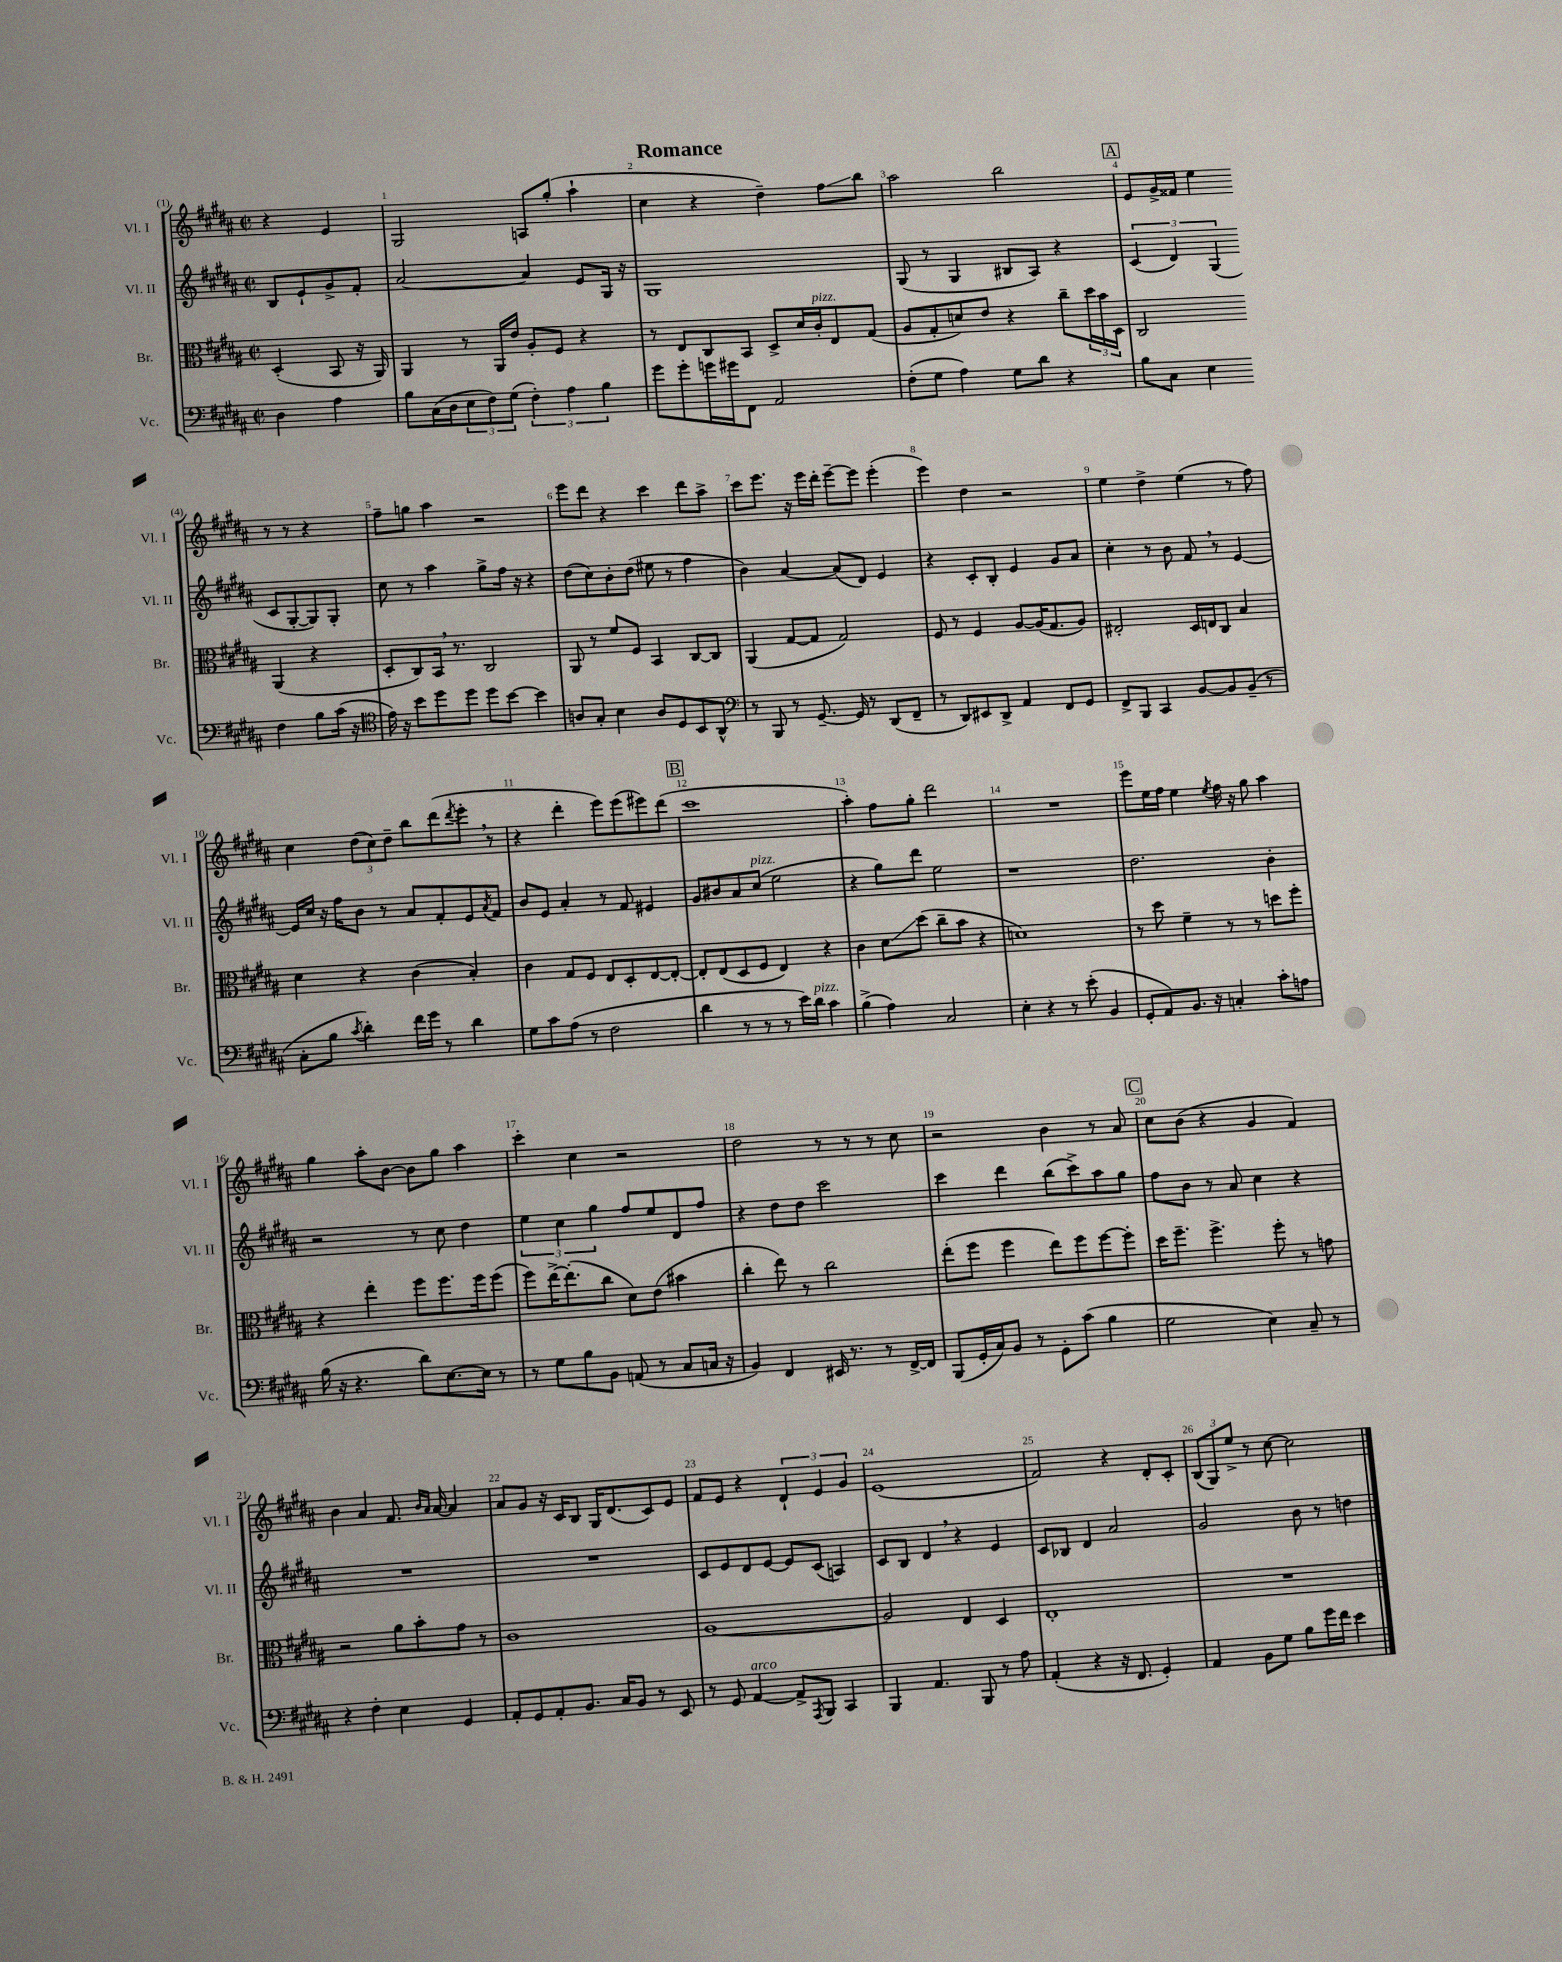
\header { title = "Romance" }
<<
\new StaffGroup <<
\new Staff = "s0" \with { instrumentName = "Vl. I" shortInstrumentName = "Vl. I" } {
    \clef treble \key b \major \defaultTimeSignature \time 2/2 \partial 2
    r4 e'4 |
    gis2 a8 gis''8-.( ais''4-! |
    cis''4 r4 dis''4--) fis''8\glissando b''8 |
    ais''2 b''2 |
    \mark \markup { \box "A" } e'8 gis'16-> fisis'16 e''4 r8 r8 r4 |
    fis''8-- g''8 ais''4 r2 |
    e'''8 dis'''8 r4 cis'''4 dis'''8 ais''8-> |
    cis'''8 e'''8. r16 e'''16 dis'''16-. e'''8~-- e'''8 e'''4-.( |
    e'''4) dis''4 r2 |
    e''4 dis''4-> e''4( r8 fis''8) |
    cis''4 \tuplet 3/2 { dis''8( cis''8) dis''8-- } b''8 dis'''8( \acciaccatura { dis'''8 } e'''8-. \breathe r8 |
    r4 dis'''4-. e'''8) e'''8( eis'''8) dis'''8( |
    \mark \markup { \box "B" } cis'''1 |
    ais''4-.) fis''8 gis''8-. dis'''2 |
    R1 |
    e'''8 e''16 fis''16 e''4 \acciaccatura { e''8 } fis''16 r16 gis''8 ais''4 |
    gis''4 ais''8-. b'8~ b'8 gis''8 ais''4 |
    cis'''4-. cis''4 r2 |
    dis''2 r8 r8 r8 cis''8 |
    r2 b'4 r8 ais'8 |
    \mark \markup { \box "C" } cis''8 b'8( r4 gis'4 fis'4) |
    b'4 ais'4 fis'8. \grace { b'16 ais'16 } ais'16~ ais'4 |
    ais'8 gis'8 r16 cis'16 b8 gis16 dis'8.( cis'8) e'8 |
    fis'8 e'8 r4 \tuplet 3/2 { dis'4-! e'4 gis'4 } |
    e'1( |
    fis'2) r4 dis'8-. cis'8-. |
    \tuplet 3/2 { b8( gis8) e''8-> } r8 cis''8~ cis''2 \bar "|." |
}
\new Staff = "s1" \with { instrumentName = "Vl. II" shortInstrumentName = "Vl. II" } {
    \clef treble \key b \major \defaultTimeSignature \time 2/2 \partial 2
    b8 e'8-! gis'8-> fis'8-. |
    ais'2~ ais'4 e'8 gis16 r16 |
    gis1 |
    gis8( r8 gis4 bis8 ais8) r4 |
    \mark \markup { \box "A" } \tuplet 3/2 { cis'4( dis'4) gis4( } cis'8 gis8~-. gis8) gis8-. |
    cis''8 r8 ais''4 gis''8-> fis''16 r16 r4 |
    dis''8( cis''8) b'8-. dis''8( eis''8 r8 fis''4 |
    b'4) ais'4~ ais'8( dis'8) e'4 |
    r4 cis'8-. b8-. e'4 gis'8 ais'8 |
    cis''4-. r8 b'8 fis'8 \breathe r8 e'4~ |
    e'16 cis''16 r16 fis''16 b'8 r8 ais'8 fis'8-. e'8 \acciaccatura { ais'8 } fis'8 |
    b'8 e'8 ais'4-. r8 fis'8 eis'4 |
    \mark \markup { \box "B" } gis'8 bis'8 ais'8 cis''8^\markup { \italic "pizz." }( e''2 |
    r4 gis''8) dis'''8 e''2 |
    r1 |
    dis''2. b'4-. |
    r2 r8 cis''8 dis''4 |
    \tuplet 3/2 { e''4 cis''4 gis''4 } fis''8 e''8 dis'8 fis''8 |
    r4 dis''8 dis''8 cis'''2 |
    cis'''4 dis'''4 b''8( cis'''8->) ais''8 gis''8 |
    \mark \markup { \box "C" } fis''8 b'8 r8 ais'8 cis''4 r4 |
    R1 |
    R1 |
    cis'8 e'8 dis'8 e'8~ e'8 cis'8( a4) |
    cis'8 b8 dis'4 \breathe r4 e'4 |
    cis'8 bes8 dis'4 ais'2 |
    gis'2 b'8 r8 d''4 \bar "|." |
}
\new Staff = "s2" \with { instrumentName = "Br." shortInstrumentName = "Br." } {
    \clef alto \key b \major \defaultTimeSignature \time 2/2 \partial 2
    dis4-.( b,8 r16 ais,16) |
    ais,4 r8 ais,16 e'16 ais8-. fis8 r4 |
    r8 e8 cis8 b,8 dis8-> dis'16 cis'16-.^\markup { \italic "pizz." } e8 gis8( |
    ais8 gis8-. d'8) e'8 r4 cis''8-- \tuplet 3/2 { dis''16 b'16 dis16 } |
    \mark \markup { \box "A" } cis2 ais,4( r4 |
    dis8-. cis8) b,16 \breathe r8. cis2 |
    ais,8 r8 fis'8 fis8 b,4 cis8~ cis8 |
    ais,4( gis8~ gis8 gis2) |
    fis8 r8 fis4 ais8~ ais16( gis8. ais8) |
    eis2-. dis16 e16 cis8 b4 |
    dis'4 r4 cis'4( b4-.) |
    cis'4 gis8 fis8 e8 dis8-. e8~ e8~-. |
    \mark \markup { \box "B" } e8-. e8( dis8 fis8 e4) r4 |
    cis'4 dis'8\glissando dis''8( cis''8-- b'8 r4 |
    d'1) |
    r8 dis''8 fis'4-- r8 r8 d''8 fis''8-. |
    r4 e''4-. fis''8 fis''8. fis''16 fis''8( |
    fis''8) e''16~-> e''8.-.( cis''8 dis'8) e'8( bis'4 |
    cis''4-. e''8) r8 cis''2 |
    e''8-.( fis''8 fis''4 e''8) fis''8 fis''8~ fis''8-. |
    \mark \markup { \box "C" } dis''16 fis''8.-- fis''4.-> fis''8-. r8 g'8 |
    r2 ais'8 b'8-. gis'8 r8 |
    cis'1 |
    ais1~ |
    ais2 e4 dis4 |
    e1-. |
    R1 \bar "|." |
}
\new Staff = "s3" \with { instrumentName = "Vc." shortInstrumentName = "Vc." } {
    \clef bass \key b \major \defaultTimeSignature \time 2/2 \partial 2
    dis4 ais4 |
    b8 cis16( dis16 \tuplet 3/2 { e8 fis8) gis8( } \tuplet 3/2 { fis4-.) ais4 b4 } |
    gis'8 gis'8-. g'16 gis'16 fis,8 ais,2 |
    fis8-.( gis8 ais4) gis8 dis'8 r4 |
    \mark \markup { \box "A" } b8 cis8 e4 fis4 b8 cis'16( r16 |
    \clef tenor e'16) r16 b'8 dis''8 dis''8 dis''8 b'8~ b'4 |
    a8 gis8-. b4 a8 dis8 b,8 ais,8-^ |
    \clef bass r8 b,,8 r8 gis,8.~-- gis,16 r8 dis,8( fis,8-- |
    r8 dis,8) eis,8 dis,8-> ais,4 fis,8 gis,8 |
    fis,8-> b,,8 cis,4 b,8~ b,8 b,8--( r8 |
    cis8-. b8 \acciaccatura { cis'8 } dis'4-.) fis'16 gis'16 r8 dis'4 |
    gis8 cis'8 ais8( r8 fis2 |
    \mark \markup { \box "B" } dis'4 r8 r8 r8 e'16) dis'16^\markup { \italic "pizz." } cis'4 |
    b4->( ais4) cis2 |
    e4-. r4 r8 e'8-.( b,4 |
    gis,8-. ais,8) b,8. r16 c4-. cis'8-. a8 |
    b16( r16 r4. dis'8) e8.~ e16 r8 |
    r8 gis8 b8 b,8 a,8( r8 cis8 c16 r16 |
    b,4) fis,4 eis,16 r8. r8 fis,16~-> fis,16 |
    b,,8( gis,16-. cis16) b,8 r8 gis,8-. cis'8( b4 |
    \mark \markup { \box "C" } gis2 e4) cis8-- r8 |
    r4 fis4-. e4 gis,4 |
    ais,8-. gis,8 ais,8-. b,8. cis16 b,8 r8 e,8 |
    r8 gis,8 ais,4~^\markup { \italic "arco" } ais,8-> \acciaccatura { ais,,8 } b,,8 cis,4 |
    b,,4 ais,4. b,,8 r8 ais8 |
    ais,4-.( r4 r16 fis,8. gis,4-.) |
    ais,4 b,8 gis8 b8 gis'16 fis'16 e'4 \bar "|." |
}
>>
>>
\layout { \context { \Score \override BarNumber.break-visibility = ##(#f #t #t) barNumberVisibility = #all-bar-numbers-visible } }
